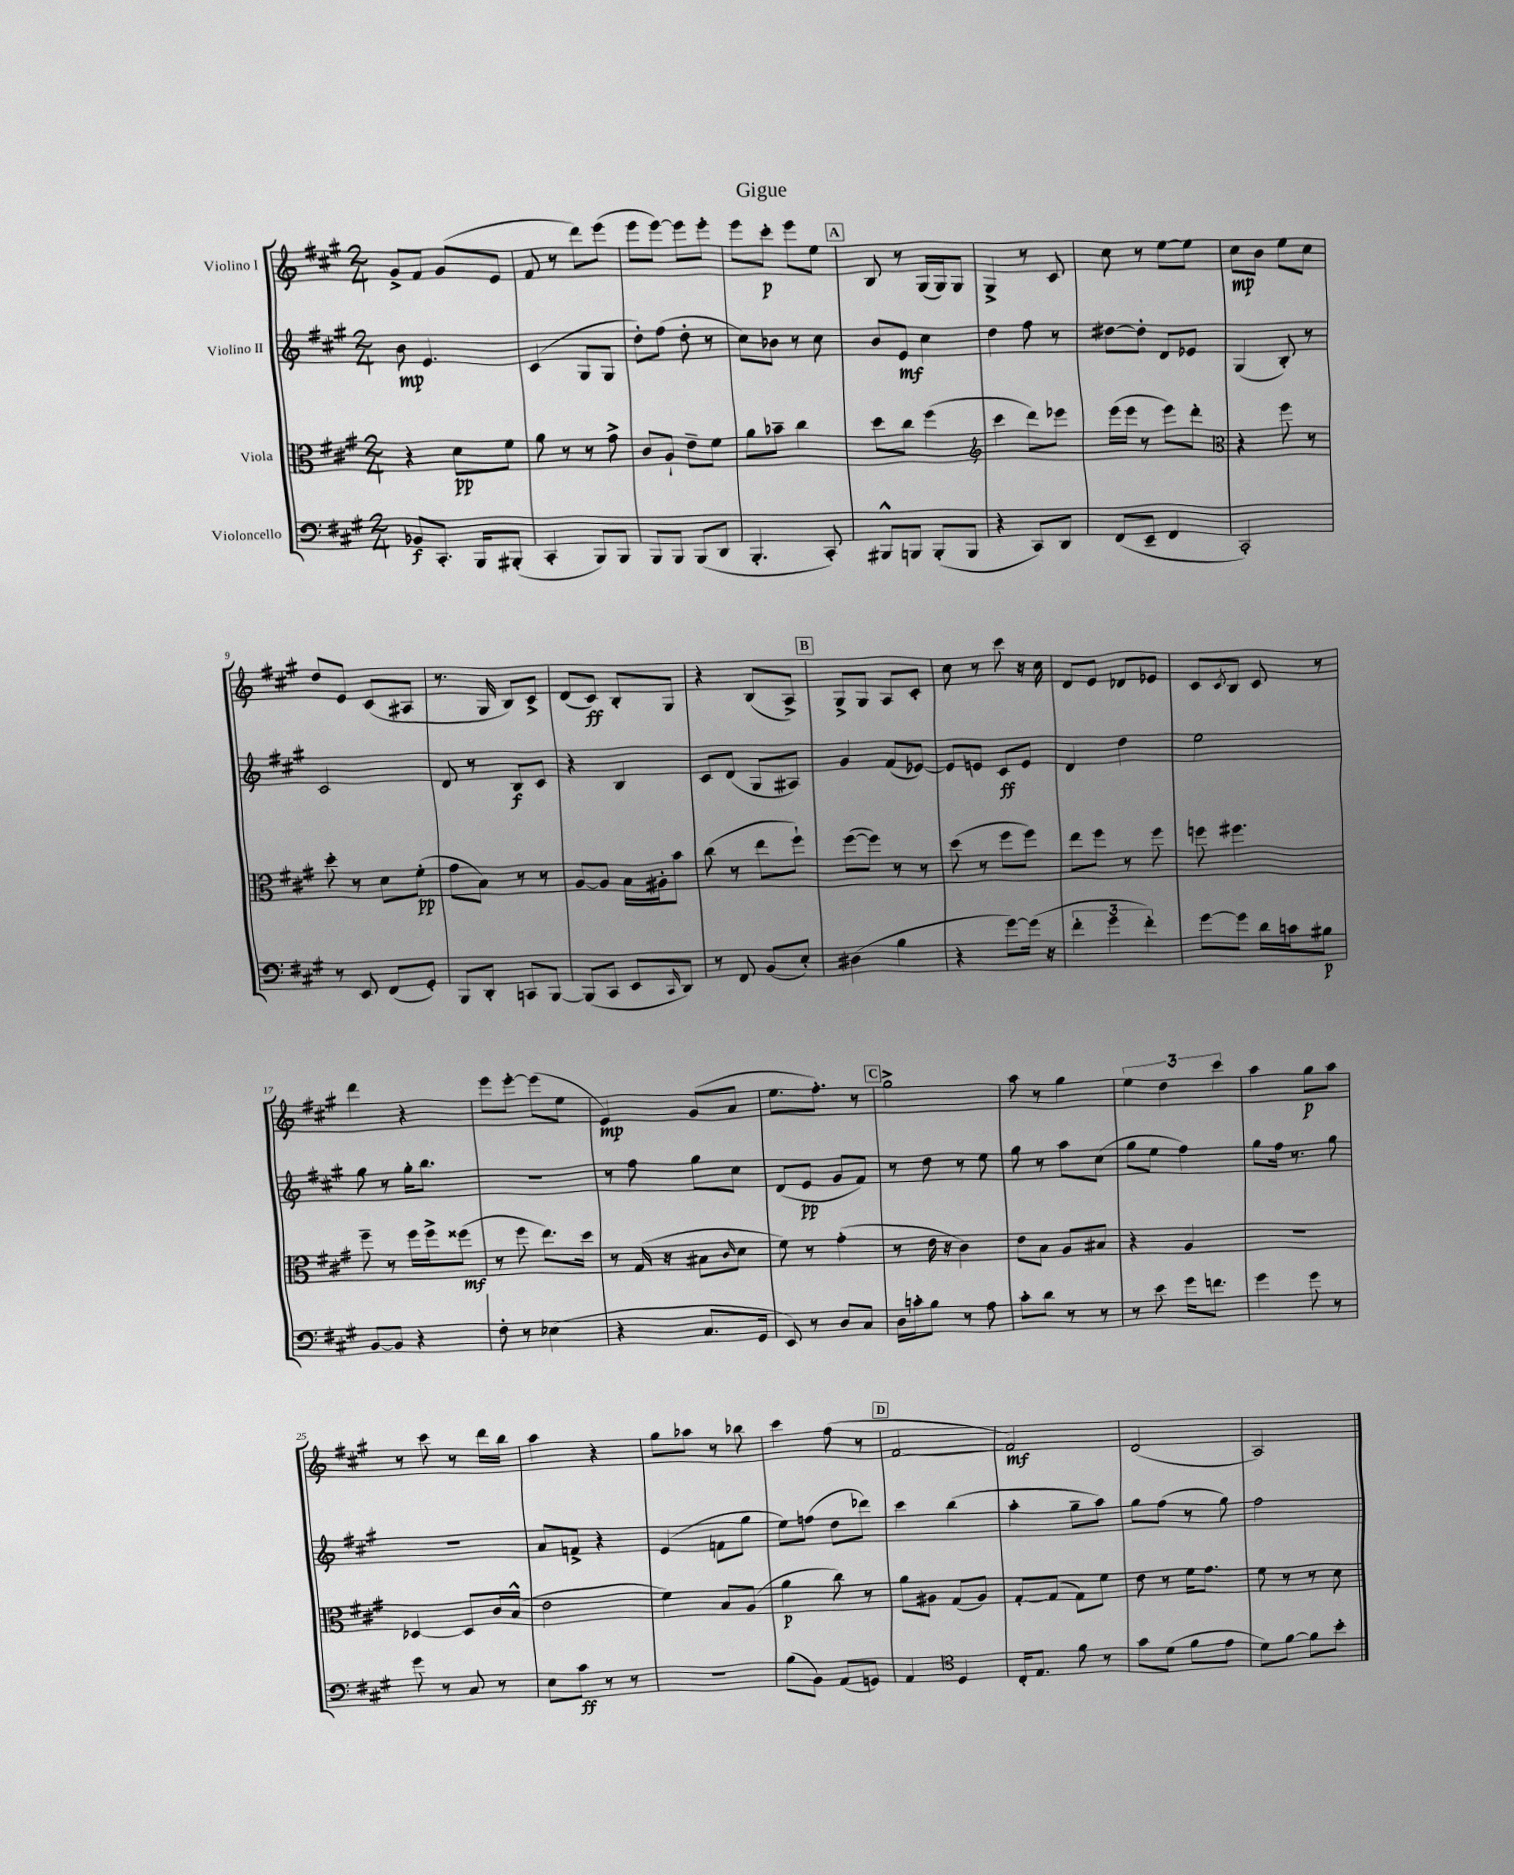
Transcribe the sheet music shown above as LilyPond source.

\header { title = "Gigue" }
<<
\new StaffGroup <<
\new Staff = "s0" \with { instrumentName = "Violino I" } {
    \clef treble \key a \major \numericTimeSignature \time 2/4
    gis'8-> fis'8 gis'8( e'8 |
    fis'8 r8 d'''8) e'''8( |
    e'''8 e'''8~) e'''8 e'''8-. |
    e'''8 cis'''8-.\p e'''8 e''8 |
    \mark \markup { \box "A" } b8 r8 gis16( gis16) gis8 |
    gis4-> r8 cis'8 |
    cis''8 r8 e''8~ e''8 |
    cis''8\mp b'8 e''8 cis''8 |
    d''8 e'8 cis'8( ais8 |
    r8. gis16 b8) cis'8-> |
    d'8( cis'8\ff) b8-. gis8 |
    r4 b8( a8->) |
    \mark \markup { \box "B" } gis8-> gis8 a8 cis'8-. |
    cis''8 r8 cis'''8 r16 cis''16 |
    d'8 e'8 des'8 ees'8 |
    cis'8 \acciaccatura { cis'8 } b8 cis'8 r8 |
    d'''4 r4 |
    e'''8 e'''8~-. e'''8( e''8 |
    e'4\mp) gis'8( a'8 |
    e''8. fis''8.-.) r8 |
    \mark \markup { \box "C" } gis''2-> |
    a''8 r8 gis''4 |
    \tuplet 3/2 { e''4 d''4 cis'''4 } |
    a''4 gis''8\p a''8 |
    r8 cis'''8 r8 d'''16 b''16 |
    a''4 r4 |
    gis''8 aes''8 r8 bes''8 |
    cis'''4 fis''8( r8 |
    \mark \markup { \box "D" } fis'2~ |
    fis'2\mf) |
    d'2( |
    a2) \bar "|." |
}
\new Staff = "s1" \with { instrumentName = "Violino II" } {
    \clef treble \key a \major \numericTimeSignature \time 2/4
    b'8\mp e'4. |
    cis'4( gis8 gis8 |
    d''8-.) fis''8( d''8-. r8 |
    cis''8) bes'8 r8 cis''8 |
    \mark \markup { \box "A" } b'8 e'8\mf cis''4 |
    d''4 fis''8 r8 |
    dis''8~ dis''8-. d'8 ees'8 |
    gis4( b8-.) r8 |
    cis'2 |
    d'8 r8 b8\f cis'8 |
    r4 b4 |
    cis'8 d'8( gis8 ais8) |
    \mark \markup { \box "B" } gis'4 fis'8( ees'8~) |
    ees'8 e'8 cis'8\ff e'8 |
    d'4 d''4 |
    e''2 |
    gis''8 r8 gis''16-. b''8. |
    r2 |
    r8 fis''8 gis''8 cis''8 |
    d'8( e'8\pp gis'8 fis'8) |
    \mark \markup { \box "C" } r8 d''8 r8 e''8 |
    gis''8 r8 a''8 cis''8( |
    gis''8 e''8 fis''4) |
    gis''8 fis''16 r8. gis''8 |
    R2 |
    a'8 f'8-> r4 |
    e'4( f'8 gis''8 |
    e''8) f''8( d''8 des'''8) |
    \mark \markup { \box "D" } cis'''4 b''4( |
    a''4-. gis''8-- a''8) |
    gis''8 fis''8( r8 gis''8) |
    fis''2 \bar "|." |
}
\new Staff = "s2" \with { instrumentName = "Viola" } {
    \clef alto \key a \major \numericTimeSignature \time 2/4
    r4 d'8\pp fis'8 |
    a'8 r8 r8 gis'8-> |
    cis'8 a8-! e'8-- fis'8 |
    a'8 bes'8-- cis''4 |
    \mark \markup { \box "A" } d''8 cis''8 fis''4( |
    \clef treble cis'''4 d'''8) ees'''8 |
    e'''16( e'''16 r8 e'''8) d'''8-. |
    \clef alto r4 fis''8 r8 |
    d''8-. r8 d'8 fis'8-.\pp( |
    gis'8 b8) r8 r8 |
    a8~ a8 b16 ais16-. b'8 |
    cis''8( r8 e''8 fis''8-!) |
    \mark \markup { \box "B" } fis''8~( fis''8) r8 r8 |
    d''8( r8 fis''8 fis''8) |
    e''8 fis''8 r8 fis''8 |
    f''8 fis''4. |
    fis''8-- r8 fis''16 fis''16-> fisis''8\mf( |
    r8 fis''8 e''8.) d''16 |
    r8 gis16( r16 bis8 \grace { cis'16 } d'8 |
    fis'8) r8 gis'4-.( |
    \mark \markup { \box "C" } r8 e'16 r16 cis'4) |
    e'8 b8 a8 bis8 |
    r4 a4 |
    R2 |
    des4~ des8 cis'16 b16-^( |
    e'2 |
    fis'4) b8 a8( |
    a'4\p cis''8) r8 |
    \mark \markup { \box "D" } a'8 ais8 gis8( ais8) |
    gis8~-. gis8( gis8) fis'8 |
    e'8 r8 fis'16 gis'8. |
    fis'8 r8 r8 d'8 \bar "|." |
}
\new Staff = "s3" \with { instrumentName = "Violoncello" } {
    \clef bass \key a \major \numericTimeSignature \time 2/4
    bes,8\f cis,8.-. b,,16 bis,,8-.( |
    cis,4-. b,,8) b,,8 |
    b,,8 b,,8 b,,8( d,8 |
    b,,4.-. cis,8-.) |
    \mark \markup { \box "A" } bis,,8-^ b,,8 b,,8-.( b,,8 |
    r4 cis,8) d,8 |
    fis,8( e,8-- fis,4 |
    cis,2-.) |
    r8 e,8 fis,8( gis,8-.) |
    b,,8 d,8-. c,8 b,,8~ |
    b,,8( cis,8 e,8 \grace { cis,16 } d,8) |
    r8 fis,8 b,8( e8-.) |
    \mark \markup { \box "B" } dis4( b4 |
    r4 gis'8~) gis'16( r16 |
    \tuplet 3/2 { fis'4-. gis'4 fis'4-.) } |
    gis'8~ gis'8 d'16 c'16 bis8\p |
    b,8~ b,8 r4 |
    fis8-. r8 ees4( |
    r4 cis8. gis,16 |
    e,8) r8 d8 cis8 |
    \mark \markup { \box "C" } d16 c'16-. b8 r8 a8 |
    cis'8-. d'8 r8 r8 |
    r8 e'8 gis'16 f'8. |
    gis'4 gis'8 r8 |
    gis'8 r8 cis8 r8 |
    e8 cis'8\ff r8 r8 |
    R2 |
    b8( b,8) a,8( g,8) |
    \mark \markup { \box "D" } a,4 \clef tenor d4 |
    cis16-. e8. fis'8 r8 |
    gis'8 d'8( fis'8 e'8 |
    d'8) fis'8~ fis'8 b'8-. \bar "|." |
}
>>
>>
